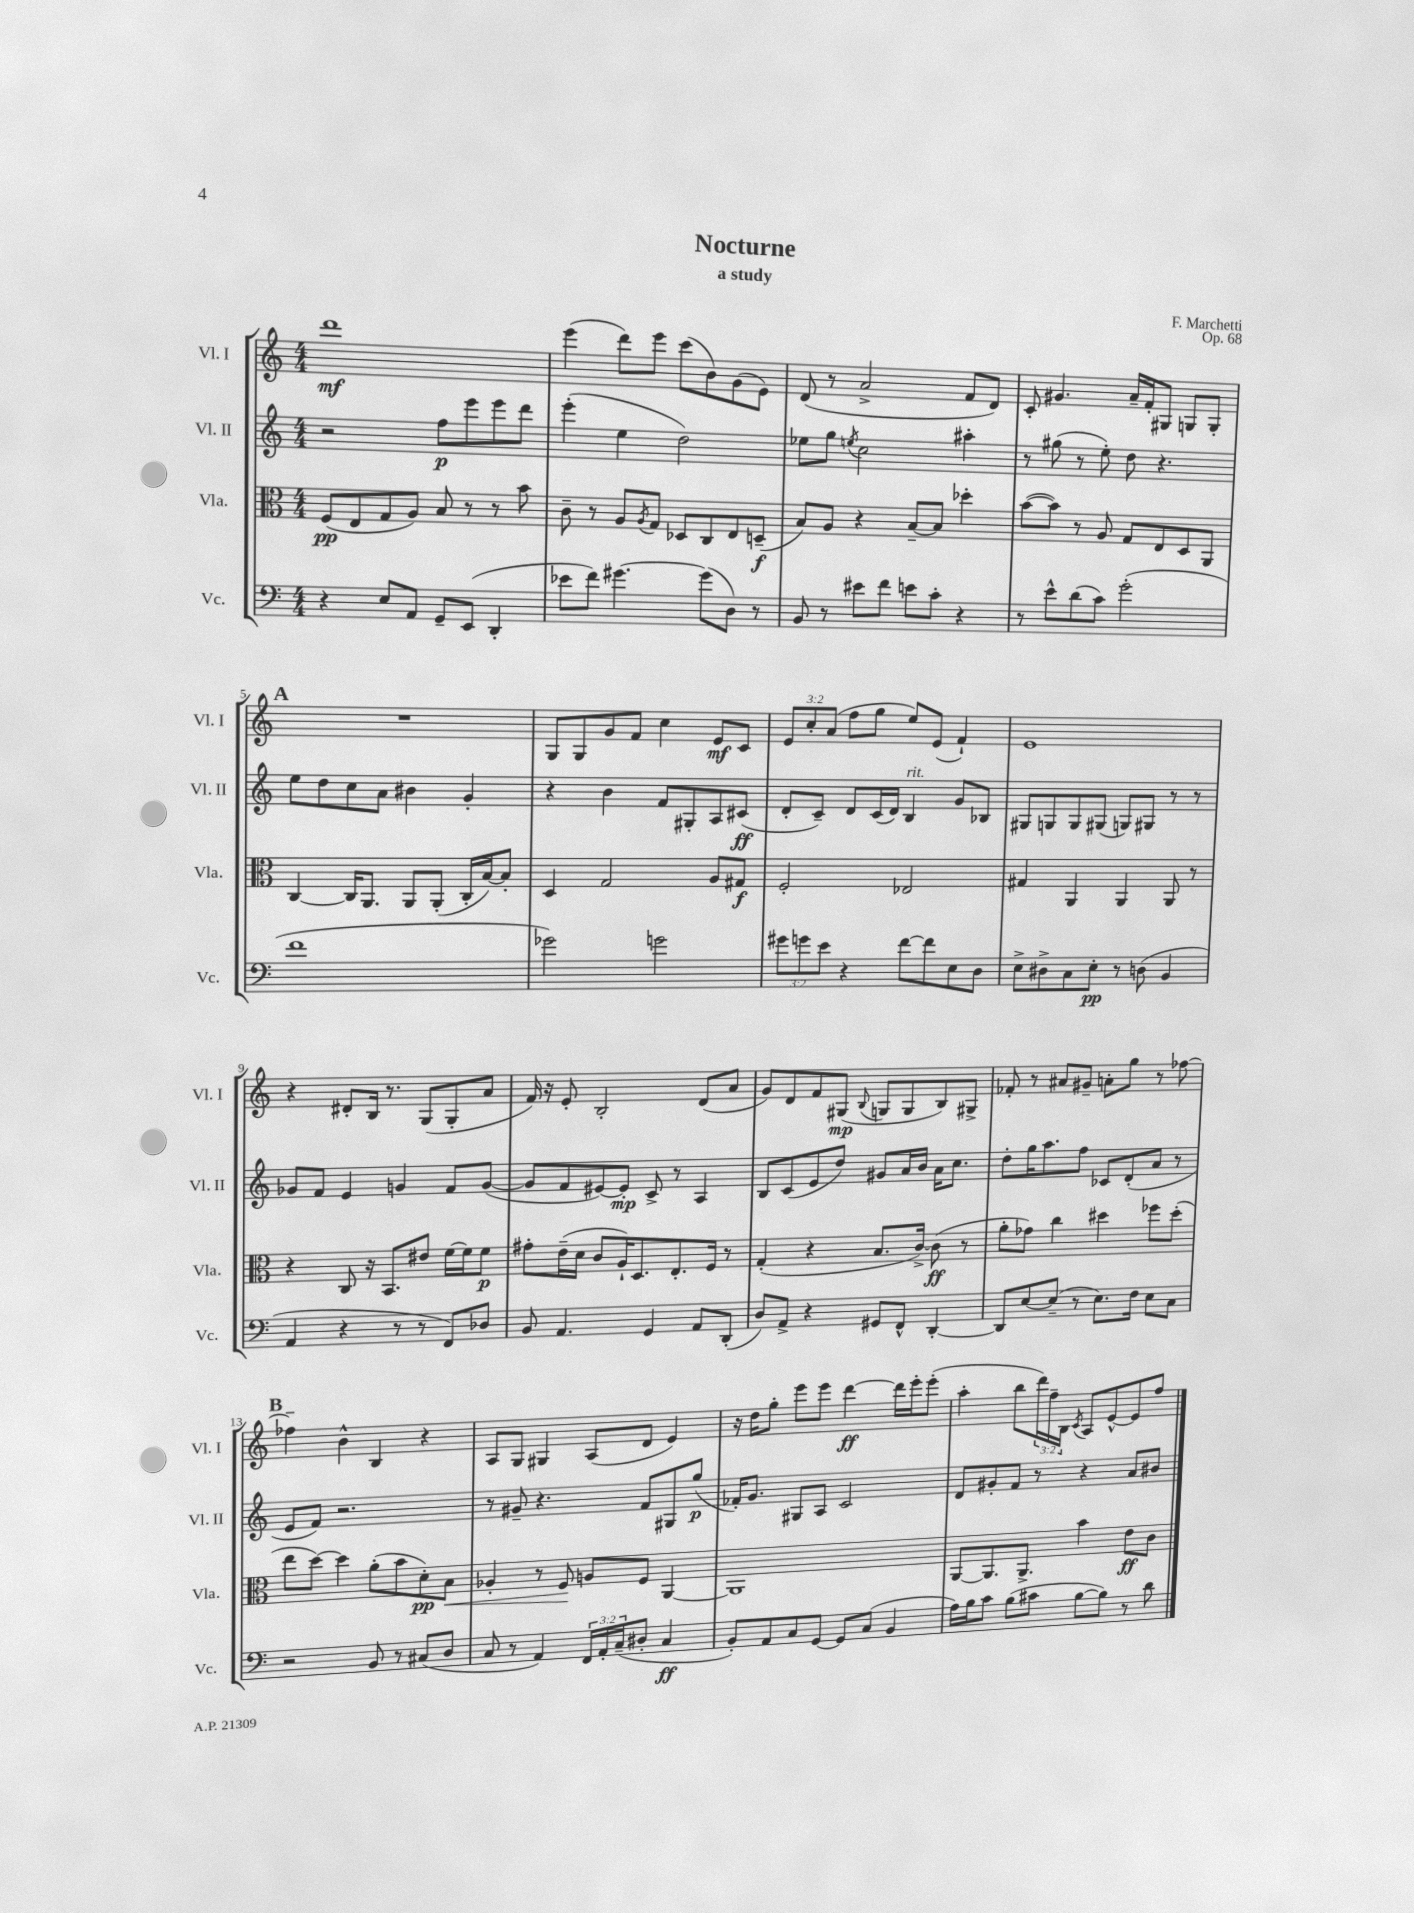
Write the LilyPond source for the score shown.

\header { title = "Nocturne" composer = "F. Marchetti" subtitle = "a study" opus = "Op. 68" }
<<
\new StaffGroup <<
\new Staff = "s0" \with { instrumentName = "Vl. I" shortInstrumentName = "Vl. I" } {
    \clef treble \key c \major \numericTimeSignature \time 4/4 \override Staff.TupletNumber.text = #tuplet-number::calc-fraction-text
    d'''1\mf |
    e'''4( d'''8) e'''8 c'''8( b'8) g'8( e'8) |
    d'8( r8 a'2-> f'8 d'8) |
    c'8-. gis'4. a'16-- f'16-. gis8 g8 g8-. |
    \mark \markup { \bold "A" } R1 |
    g8 g8 g'8 f'8 c''4 e'8\mf c'8 |
    \tuplet 3/2 { e'8 c''8-. a'8( } f''8 g''8 e''8) e'8( f'4-!) |
    e'1 |
    r4 dis'8-. b16 r8. g8( g8-. a'8 |
    f'16) r16 e'8-. b2-. d'8( a'8 |
    g'8) d'8 f'8 gis8\mp( \appoggiatura { b8 } g8 g8 b8) gis8-> |
    fes'8-. r8 ais'8 gis'8-- a'8-. g''8 r8 fes''8~ |
    \mark \markup { \bold "B" } fes''4-- b'4-^ b4 r4 |
    a8 g8 gis4 a8( d'8 e'4) |
    r16 d''16 g''8-. e'''8 e'''8 d'''4~\ff d'''16 e'''16-. e'''8-.( |
    a''4-. b''8 \tuplet 3/2 { d'''16) f''16-- b16 } \acciaccatura { c'8 } a8 e'8~-^ e'8 f''8 \bar "|." |
}
\new Staff = "s1" \with { instrumentName = "Vl. II" shortInstrumentName = "Vl. II" } {
    \clef treble \key c \major \numericTimeSignature \time 4/4
    r2 f''8\p e'''8 e'''8 d'''8 |
    e'''4-.( e''4 d''2) |
    ees''8 g''8 \acciaccatura { e''8 } c''2 ais''4-. |
    r8 gis''8( r8 e''8-.) d''8 r4. |
    \mark \markup { \bold "A" } e''8 d''8 c''8 a'8 bis'4 g'4-. |
    r4 b'4 f'8 gis8-. a8 cis'8\ff( |
    d'8-. c'8--) d'8 c'16( d'16) b4^\markup { \italic "rit." } g'8 bes8 |
    gis8 g8 g8 gis8( g8) gis8 r8 r8 |
    ges'8 f'8 e'4 g'4 f'8 g'8~( |
    g'8 f'8 eis'8~) eis'8-.\mp c'8-> r8 a4 |
    b8 c'8( e'8 d''8) gis'8 a'16 b'16 a'16 c''8. |
    d''8-. g''16 a''8. f''8 ces'8 d'8-.( a'8 r8 |
    \mark \markup { \bold "B" } e'8 f'8) r2. |
    r8 gis'8-- r4. f'8 gis8 g''8\p( |
    fes'16-.) g'8. gis8 a8 c'2 |
    d'8 gis'8-. f'8 r8 r4 a'8 bis'8 \bar "|." |
}
\new Staff = "s2" \with { instrumentName = "Vla." shortInstrumentName = "Vla." } {
    \clef alto \key c \major \numericTimeSignature \time 4/4
    f8\pp( e8 g8 a8) b8 r8 r8 b'8 |
    c'8-- r8 a8 \acciaccatura { a8 } g8 des8 c8 e8 d8--\f( |
    b8) a8 r4 b8~-- b8 des''4-. |
    b'8~( b'8) r8 a8 g8 e8 d8 a,8 |
    \mark \markup { \bold "A" } c4~ c16 a,8. a,8 a,8-.( c16-. b16~) b8-. |
    d4 g2 a8 gis8\f |
    f2-. ees2 |
    gis4 a,4 a,4 a,8 r8 |
    r4 c8 r16 b,8. eis'8 f'16~ f'16 f'8\p |
    gis'8-. e'16--( d'16 c'8 a16-!) d8. e8.-. f16 r8 |
    g4-.( r4 b8. c'16~->) c'8\ff( r8 |
    a'8-. ges'8) c''4 dis''4 fes''8 dis''8-.( |
    \mark \markup { \bold "B" } e''8 d''8~) d''4 a'8-.( b'8 d'8-.\pp) b8\< |
    aes4-. r8 f8\! a8 f8 a,4~ |
    a,1 |
    a,8~ a,8. a,8.-> b'4 e'8\ff c'8 \bar "|." |
}
\new Staff = "s3" \with { instrumentName = "Vc." shortInstrumentName = "Vc." } {
    \clef bass \key c \major \numericTimeSignature \time 4/4 \override Staff.TupletNumber.text = #tuplet-number::calc-fraction-text
    r4 e8 a,8 g,8-- e,8( d,4-. |
    ees'8 f'8) gis'4.~ gis'8( d8) r8 |
    b,8 r8 eis'8 f'8 e'8 c'8-. r4 |
    r8 e'8-^ d'8( c'8) g'2-.( |
    \mark \markup { \bold "A" } f'1 |
    ges'2) g'2 |
    \tuplet 3/2 { gis'8 g'8 e'8 } r4 f'8~ f'8 e8 d8 |
    e8-> dis8-> c8 e8-.\pp r8 d8( b,4 |
    a,4 r4 r8 r8 f,8) des8 |
    b,8 a,4. g,4 a,8 d,8-.( |
    d8) a,8-> r4 gis,8 f,8-^ d,4~-. |
    d,8 e8~ e8--( r8 e8.) f16 e8 c8 |
    \mark \markup { \bold "B" } r2 b,8 r8 cis8( d8 |
    c8 r8 a,4) \tuplet 3/2 { f,16 a,16-. c16--( } dis8-. c4\ff |
    b,8-.) a,8 c8 g,8~ g,8 c8( b,4 |
    a16) b16 c'8 b8( cis'8 b8~ b8) r8 d'8 \bar "|." |
}
>>
>>
